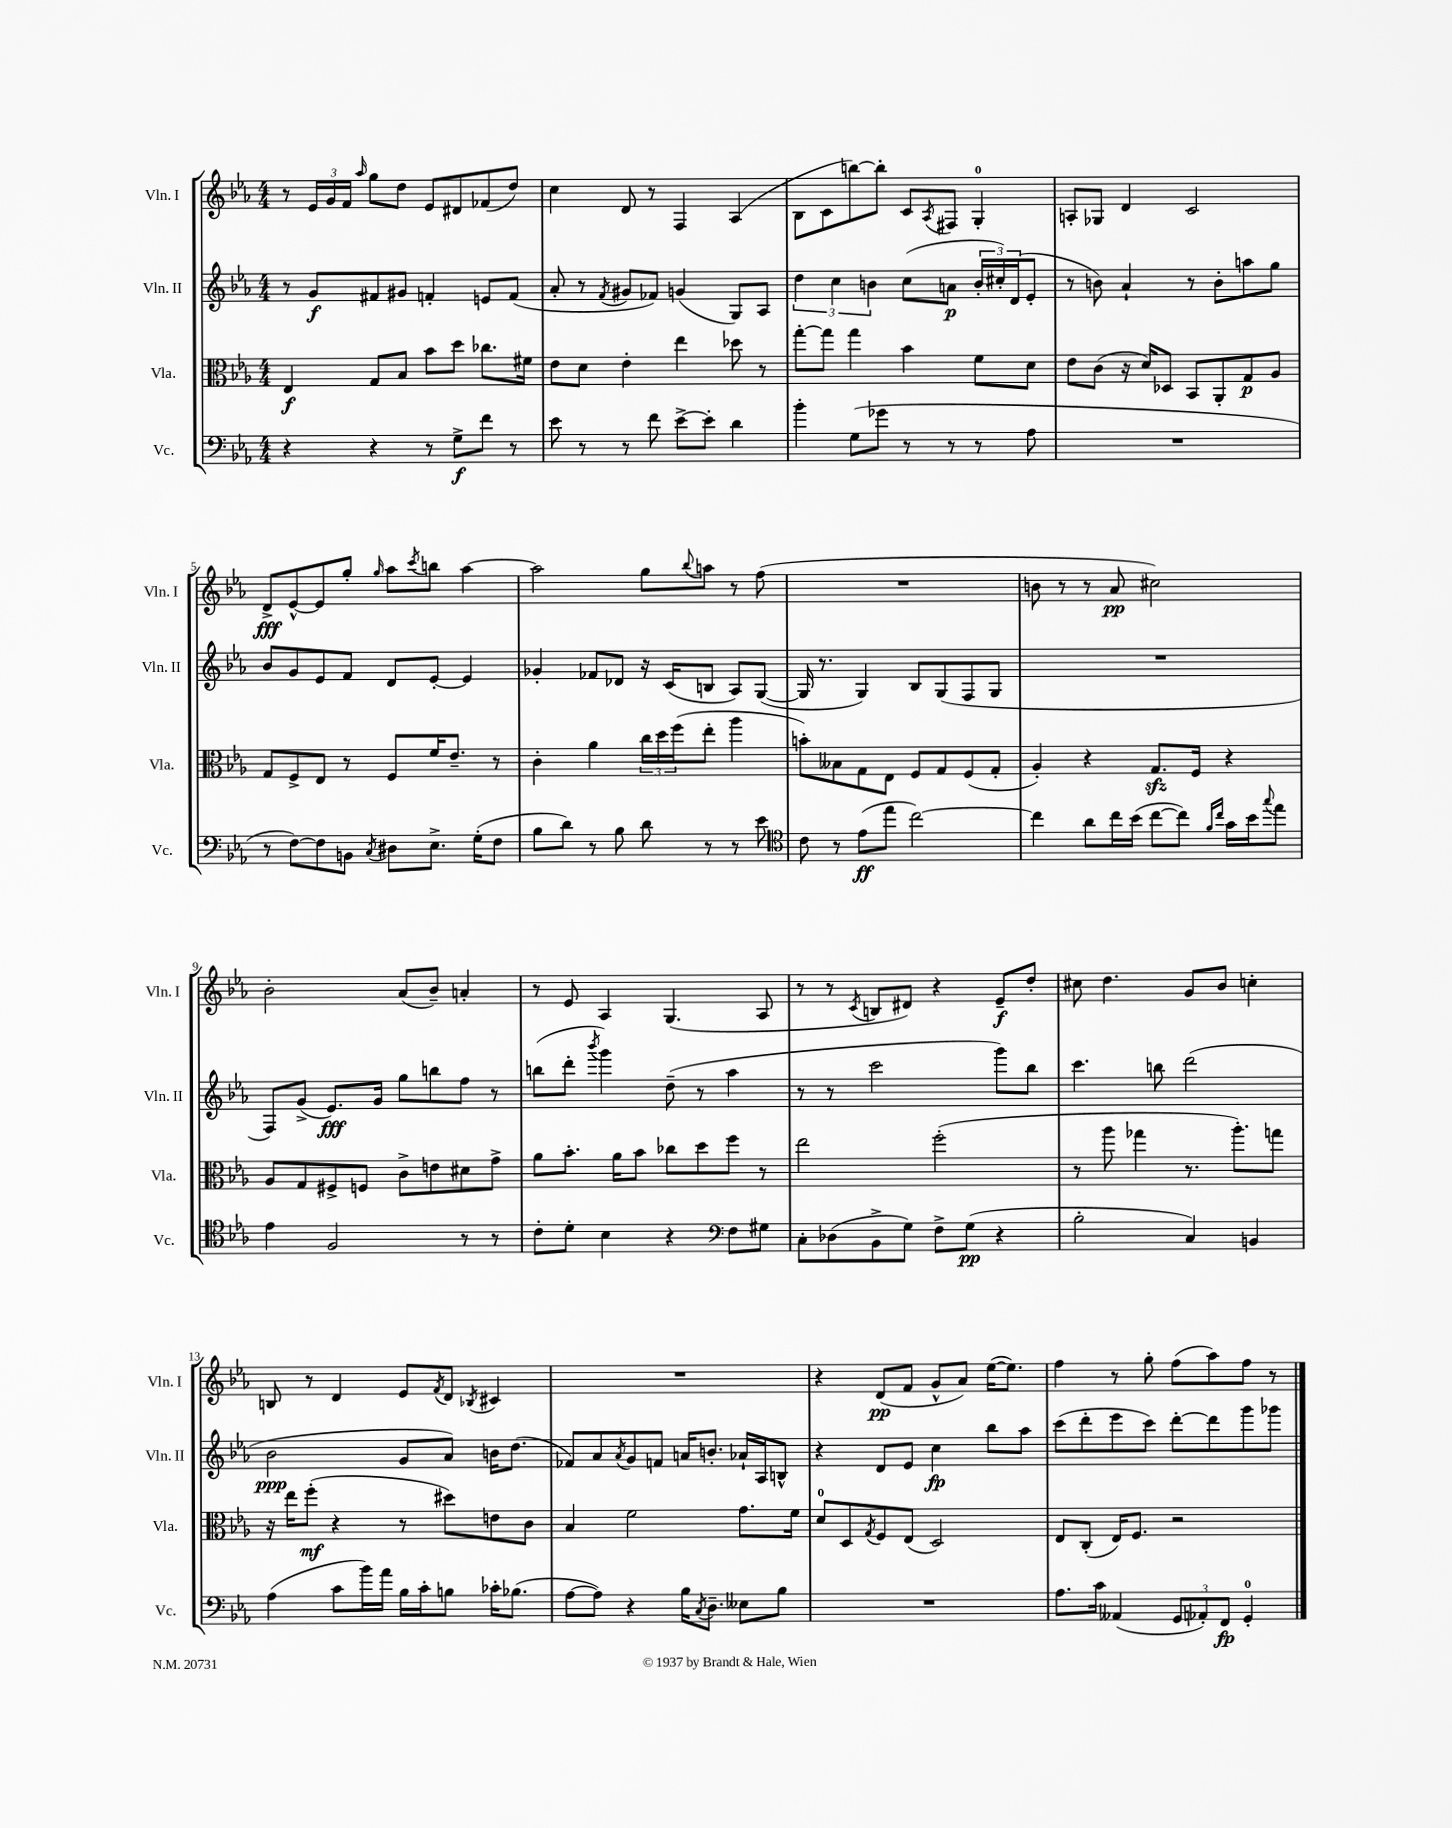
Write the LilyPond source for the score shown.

<<
\new StaffGroup <<
\new Staff = "s0" \with { instrumentName = "Vln. I" shortInstrumentName = "Vln. I" } {
    \clef treble \key ees \major \numericTimeSignature \time 4/4
    r8 \tuplet 3/2 { ees'16 g'16 f'16 } \grace { aes''16 } g''8 d''8 ees'8 dis'8 fes'8( d''8) |
    c''4 d'8 r8 f4 aes4( |
    bes8 c'8 b''8~) b''8-. c'8 \acciaccatura { aes8 } fis8 g4-0-. |
    a8-. ges8 d'4 c'2 |
    d'8->\fff ees'8~-^ ees'8 g''8-. \grace { g''16 } aes''8 \acciaccatura { c'''8 } b''8 aes''4~ |
    aes''2 g''8 \appoggiatura { bes''8 } a''8 r8 f''8( |
    R1 |
    b'8 r8 r8 aes'8\pp cis''2) |
    bes'2-. aes'8( bes'8--) a'4-. |
    r8 ees'8 aes4 g4.( aes8 |
    r8 r8 \acciaccatura { c'8 } b8 dis'8) r4 ees'8--\f d''8-. |
    cis''8 d''4. g'8 bes'8 c''4-. |
    b8 r8 d'4 ees'8 \acciaccatura { f'8 } d'8 \acciaccatura { bes8 } cis'4 |
    R1 |
    r4 d'8\pp( f'8 g'8-^ aes'8) ees''16~( ees''8.) |
    f''4 r8 g''8-. f''8( aes''8) f''8 r8 \bar "|." |
}
\new Staff = "s1" \with { instrumentName = "Vln. II" shortInstrumentName = "Vln. II" } {
    \clef treble \key ees \major \numericTimeSignature \time 4/4
    r8 g'8\f fis'8 gis'8 f'4-. e'8 f'8( |
    aes'8-. r8 \acciaccatura { f'8 } gis'8 fes'8) g'4( g8) aes8 |
    \tuplet 3/2 { d''4 c''4 b'4 } c''8( a'8\p \tuplet 3/2 { b'16-. cis''16-.) d'16( } ees'8-. |
    r8 b'8) aes'4-! r8 b'8-. a''8 g''8 |
    bes'8 g'8 ees'8 f'8 d'8 ees'8~-. ees'4 |
    ges'4-. fes'8 des'8 r16 c'16( b8 aes8) g8~( |
    g16 r8. g4) bes8 g8( f8 g8 |
    R1 |
    f8) g'8->( ees'8.\fff) g'16 g''8 b''8 f''8 r8 |
    b''8( d'''8-. \acciaccatura { bes'''8 } g'''4) d''8--( r8 aes''4 |
    r8 r8 c'''2 g'''8) bes''8 |
    c'''4. b''8 d'''2( |
    bes'2\ppp g'8 aes'8) b'16 d''8.( |
    fes'8) aes'8 \acciaccatura { aes'8 } g'8 f'8 a'16 b'8.-. aes'16-! aes16 b8-^ |
    r4 d'8 ees'8 c''4\fp bes''8 aes''8 |
    c'''8( d'''8-. ees'''8 c'''8) d'''8~-. d'''8 g'''8 ges'''8 \bar "|." |
}
\new Staff = "s2" \with { instrumentName = "Vla." shortInstrumentName = "Vla." } {
    \clef alto \key ees \major \numericTimeSignature \time 4/4
    ees4\f g8 bes8 bes'8 d''8 ces''8. fis'16 |
    ees'8 d'8 ees'4-. ees''4 des''8 r8 |
    g''8~-. g''8 g''4 bes'4 f'8 d'8 |
    ees'8 c'8( r16 d'16) des8 bes,8 aes,8-. g8\p aes8 |
    g8 f8-> ees8 r8 f8 f'16 ees'8.-- r8 |
    c'4-. aes'4 \tuplet 3/2 { c''16 d''16 f''16( } ees''8-. aes''4 |
    b'8-.) beses8 g8 ees8 f8 g8 f8( g8-. |
    aes4-.) r4 g8.\sfz f16 r4 |
    aes8 g8 fis8-> f8 c'8-> e'8 dis'8 g'8-> |
    aes'8 bes'8.-. aes'16 bes'8 ces''8 d''8 f''8 r8 |
    ees''2 f''2-.( |
    r8 aes''8 ges''4 r8. aes''8.-.) g''8 |
    r16 ees''16 f''8-.\mf( r4 r8 dis''8) e'8 c'8 |
    bes4 f'2 g'8. f'16 |
    d'8-0 d8 \acciaccatura { g8 } f8 ees8( d2) |
    ees8 c8-.( ees16) f8. r2 \bar "|." |
}
\new Staff = "s3" \with { instrumentName = "Vc." shortInstrumentName = "Vc." } {
    \clef bass \key ees \major \numericTimeSignature \time 4/4
    r4 r4 r8 g8->\f f'8 r8 |
    ees'8 r8 r8 f'8 ees'8~-> ees'8-. d'4 |
    bes'4-. g8( ges'8 r8 r8 r8 aes8 |
    R1 |
    r8 f8~) f8 b,8 \acciaccatura { c8 } dis8 ees8.-> g16-.( f8 |
    bes8 d'8) r8 bes8 d'8 r8 r8 ees'8 |
    \clef tenor c'8 r8 ees'8\ff( ees''8 c''2~) |
    c''4 aes'8 c''16 bes'16( c''8~ c''8) \grace { f'16 c''16 } g'16 bes'16 \appoggiatura { g''8 } ees''8 |
    ees'4 f2 r8 r8 |
    c'8-. d'8-. bes4 r4 \clef bass f8 gis8 |
    c8-. des8( bes,8-> g8) f8-> g8\pp( r4 |
    bes2-. c4) b,4 |
    aes4( c'8 bes'16) aes'16 bes16 c'16-. b8 ces'16-. bes8.( |
    aes8~ aes8) r4 bes16 \acciaccatura { c8 } d8.-- eeses8 bes8 |
    R1 |
    aes8. c'16 aeses,4( \tuplet 3/2 { g,8 aes,8-.) f,8\fp } g,4-0-. \bar "|." |
}
>>
>>
